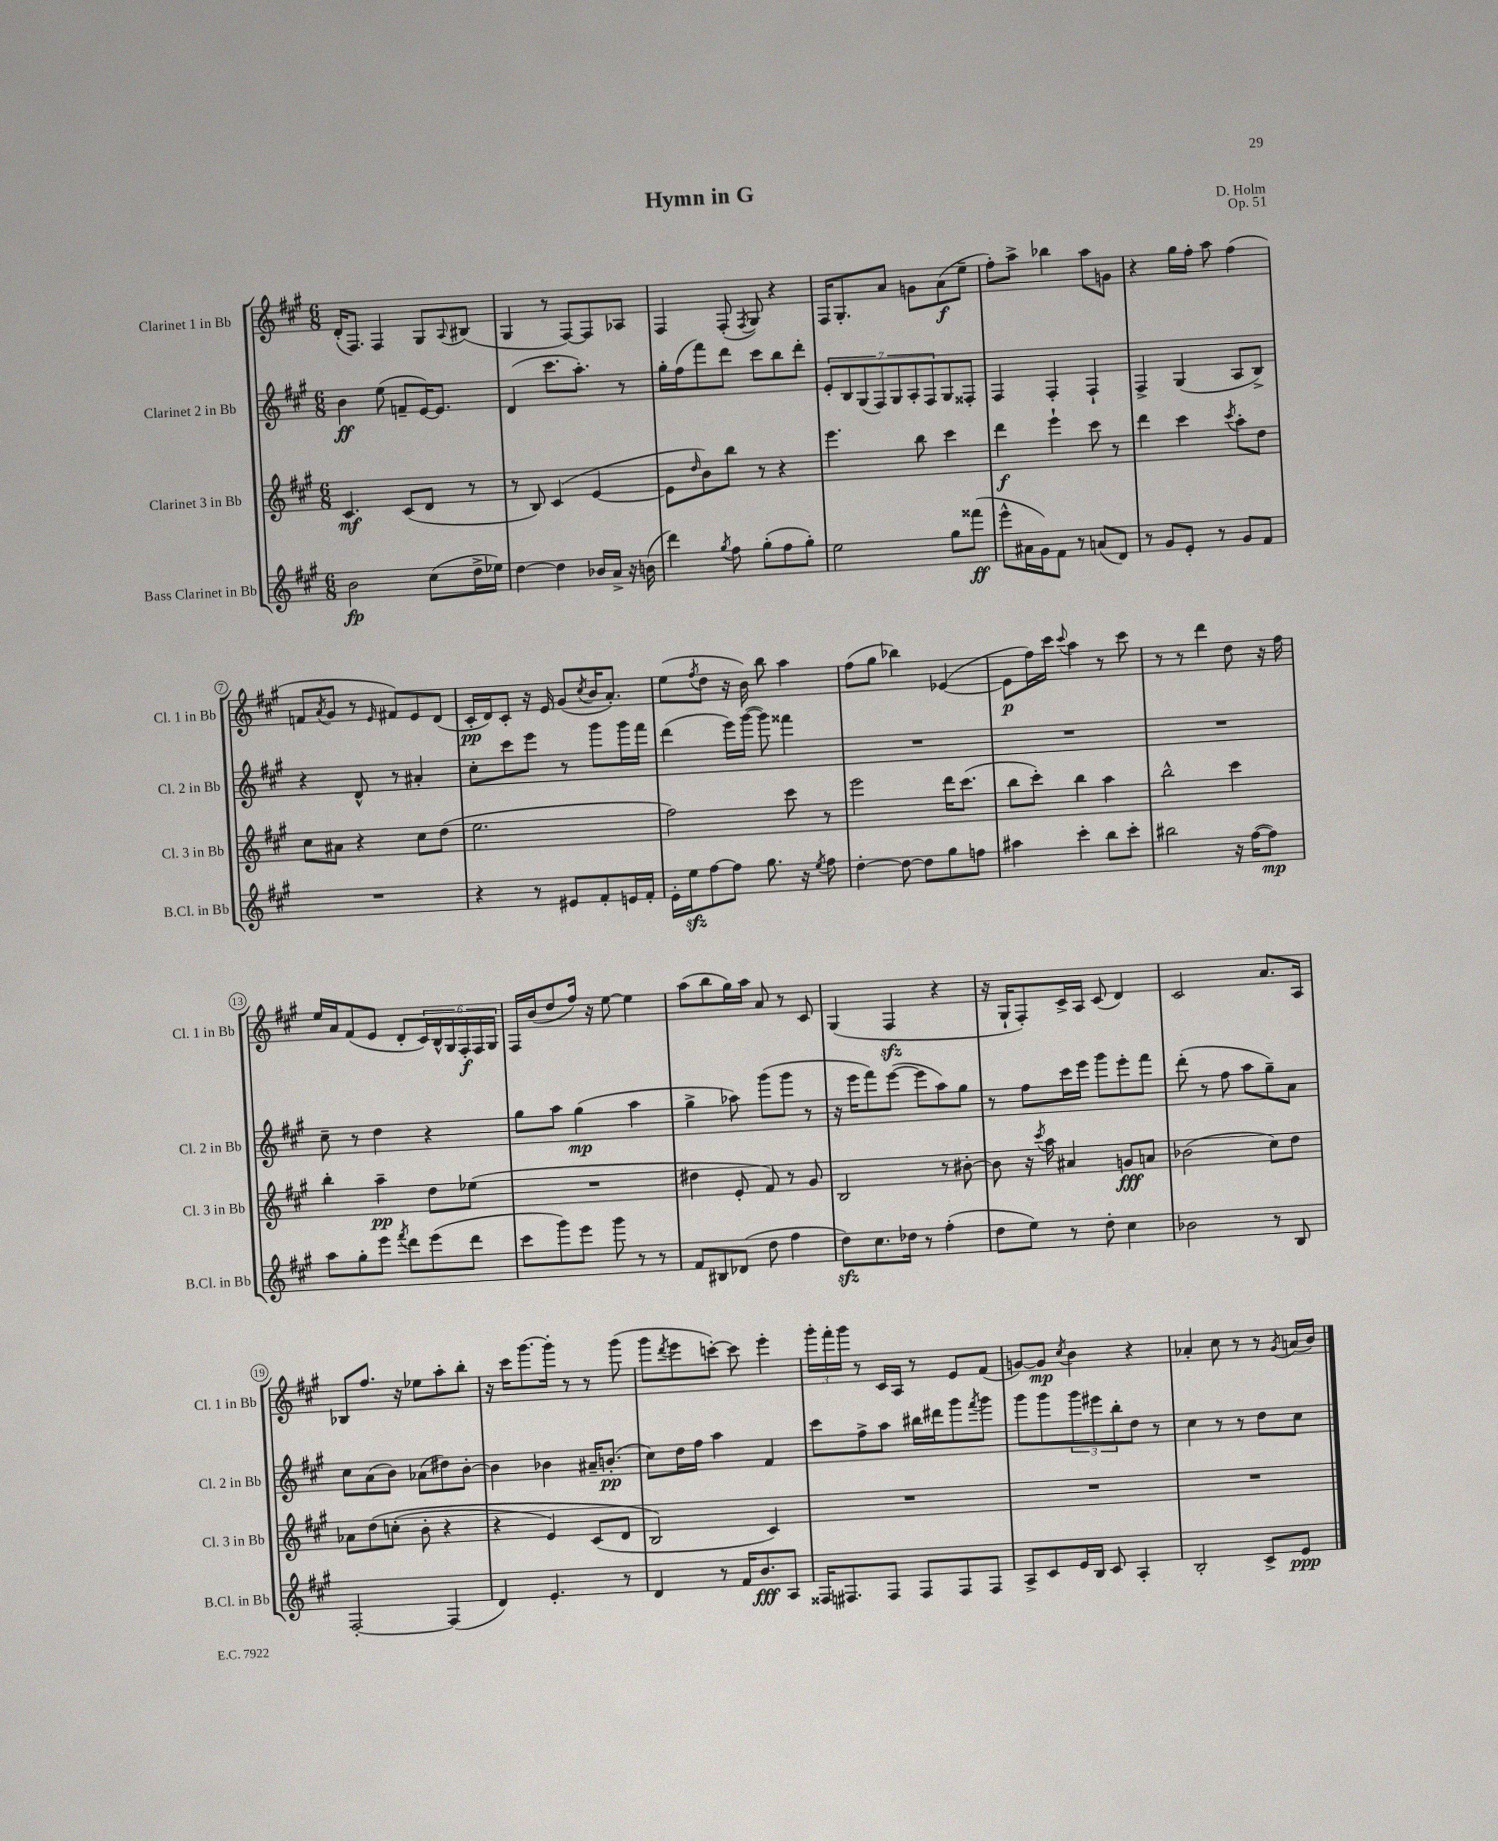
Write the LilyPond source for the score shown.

\header { title = "Hymn in G" composer = "D. Holm" opus = "Op. 51" }
<<
\new StaffGroup <<
\new Staff = "s0" \with { instrumentName = "Clarinet 1 in Bb" shortInstrumentName = "Cl. 1 in Bb" } {
    \clef treble \key a \major \numericTimeSignature \time 6/8
    d'16-.( fis8.) fis4 gis8 \appoggiatura { a8 } bis8( |
    gis4 r8 fis8~) fis8 aes8 |
    fis4 fis8-.( \acciaccatura { fis8 } gis8) r4 |
    fis16 gis8.-. a'8 g'8 a'8\f( e''8-- |
    fis''8-.) a''8-> bes''4 a''8 g'8 |
    r4 gis''16 fis''16-. a''8 fis''4( |
    f'8 \acciaccatura { a'8 } gis'8 r8 \grace { e'16 } fis'8) e'8 d'8( |
    cis'16-.\pp d'16) cis'8-. r16 e'16 gis'8( \acciaccatura { cis''8 } b'16 a'8.-.) |
    e''8( \acciaccatura { fis''8 } d''8 r16 b'16) b''8 a''4 |
    fis''8( gis''8 bes''4) ees'4~( |
    ees'8\p fis''16) cis'''16 \appoggiatura { cis'''8 } a''4 r8 cis'''8 |
    r8 r8 d'''4 d''8 r16 fis''16 |
    e''16 a'16 fis'8( e'8 d'8-. \tuplet 6/4 { cis'16) b16-^ gis16 fis16-.\f fis16 gis16 } |
    fis16 b'16( d''8 fis''16) r16 e''8~ e''4 |
    a''8( b''8 gis''16) a''16 a'8 r8 cis'8 |
    gis4( fis4\sfz r4 |
    r16 gis16-! fis8-.) cis'16-> a16 cis'8( d'4) |
    cis'2 a'8. a16 |
    bes8 fis''8. r16 ees''8 a''8-. b''8-. |
    r16 cis'''16 gis'''8.~ gis'''16-. r8 r8 gis'''8( |
    gis'''8 \acciaccatura { d'''8 } e'''8 c'''8~-.) c'''8 e'''4-. |
    \tuplet 3/2 { gis'''16-. fis'''16-. gis'''16 } r8 cis'16 a16 r8 e'8 fis'8( |
    g'8~) g'8\mp \acciaccatura { cis''8 } b'4 r4 |
    aes'4-. cis''8 r8 r8 \acciaccatura { gis'8 } a'16( b'16) \bar "|." |
}
\new Staff = "s1" \with { instrumentName = "Clarinet 2 in Bb" shortInstrumentName = "Cl. 2 in Bb" } {
    \clef treble \key a \major \numericTimeSignature \time 6/8
    b'4\ff e''8( f'8-- e'16~) e'8. |
    d'4( cis'''8. a''8.-.) r8 |
    gis''16-. fis''16( fis'''8) d'''8 cis'''8 b''8 d'''8-. |
    \tuplet 7/4 { e'8-. b8 gis8( fis8) gis8 a8-. fis8 } gis8 fisis8-. |
    fis4 fis4-. fis4-! |
    fis4-> gis4( a8 b8->) |
    r4 d'8-^ r8 ais'4-. |
    cis''8-. cis'''8 e'''8 r8 gis'''8 gis'''16 fis'''16 |
    d'''4( e'''16) gis'''16~( gis'''8) fisis'''4 |
    R2. |
    R2. |
    R2. |
    cis''8-- r8 d''4 r4 |
    gis''8 a''8 gis''4\mp( a''4 |
    gis''4-> aes''8) gis'''8( gis'''8 r8 |
    r16 e'''16 fis'''8) e'''8~( e'''8 a''8) gis''8 |
    r8 fis''8 cis'''16 e'''16 gis'''8 e'''8-. fis'''8 |
    d'''8-.( r8 fis''8 a''8 gis''8--) a'8 |
    cis''8 a'8( b'8) aes'8( dis''8) b'8~-. |
    b'4 bes'4 ais'16-- b'8.-.\pp( |
    cis''8) d''16 fis''16 a''4 fis'4 |
    cis'''8 fis''8-> a''8 bis''16 dis'''16 gis'''8 \acciaccatura { fis'''8 } gis'''8 |
    gis'''8 gis'''8 \tuplet 3/2 { gis'''8 eis'''8 b''8-. } d''8 r8 |
    cis''4 r8 r8 d''8 cis''8 \bar "|." |
}
\new Staff = "s2" \with { instrumentName = "Clarinet 3 in Bb" shortInstrumentName = "Cl. 3 in Bb" } {
    \clef treble \key a \major \numericTimeSignature \time 6/8
    cis'4.\mf cis'8( d'8 r8 |
    r8 b8) cis'4( e'4~ |
    e'8 \grace { d''16 } b'8) b''8 r8 r4 |
    e'''4. b''8 cis'''4 |
    d'''4\f e'''4-! cis'''8 r8 |
    d'''4 cis'''4 \acciaccatura { cis'''8 } a''8-. d''8 |
    cis''8 ais'8 r4 cis''8 d''8( |
    e''2. |
    fis''2) cis'''8 r8 |
    e'''2 d'''16 cis'''8.( |
    b''8 cis'''8-.) b''4 a''4 |
    b''2-^ cis'''4 |
    b''4-. a''4--\pp d''8 ees''8( |
    R2. |
    dis''4 e'8-. fis'8) r8 gis'8 |
    b2 r8 bis'8~-. |
    bis'8 r16 \acciaccatura { cis'''8 } a''16 ais'4 g'8\fff a'8 |
    bes'2( cis''8) d''8 |
    aes'8 d''8\( c''8-.( b'8-. r4 |
    r4 e'4) cis'8( d'8 |
    b2\) cis'4) |
    R2. |
    R2. |
    R2. \bar "|." |
}
\new Staff = "s3" \with { instrumentName = "Bass Clarinet in Bb" shortInstrumentName = "B.Cl. in Bb" } {
    \clef treble \key a \major \numericTimeSignature \time 6/8
    b'2\fp cis''8( d''16-> ees''16) |
    d''4~ d''4 bes'16 a'16-> r16 b'16( |
    d'''4) \acciaccatura { gis''8 } fis''8 gis''8-.( fis''8 gis''8-.) |
    e''2 gis''8 fisis'''8\ff( |
    e'''8-^ ais'16 gis'16) fis'8 r8 a'8( d'8) |
    r8 gis'8 e'8-. r8 gis'8 fis'8 |
    R2. |
    r4 r8 eis'8 fis'8-. e'16 fis'16-. |
    e'16-. e''16\sfz fis''8~ fis''8 gis''8. r16 \acciaccatura { e''8 } fis''8 |
    d''4~-. d''8~ d''8 gis''8 f''8 |
    ais''4 cis'''4-. b''8 cis'''8-. |
    bis''2 r16 fis''16~( fis''8\mp) |
    a''8 gis''8-. e'''8 \acciaccatura { fis'''8 } d'''8 e'''8( d'''8 |
    cis'''8 gis'''8) e'''8 gis'''8 r8 r8 |
    fis'8 bis8 des'8( d''8 fis''4 |
    d''8\sfz) cis''8. des''16 r8 fis''4-.( |
    d''8 e''8) r8 d''8-. cis''4 |
    bes'2 r8 b8 |
    fis2~-. fis4( |
    d'4) e'4.-. r8 |
    d'4 r8 fis'16 b'8.\fff a8 |
    fisis16 fis8. fis8 fis8 fis8 fis8 |
    a8-> cis'8 e'16 b16 cis'8 a4-. |
    b2-. cis'8-> e'8\ppp \bar "|." |
}
>>
>>
\layout { \context { \Score \override BarNumber.stencil = #(make-stencil-circler 0.1 0.3 ly:text-interface::print) } }
